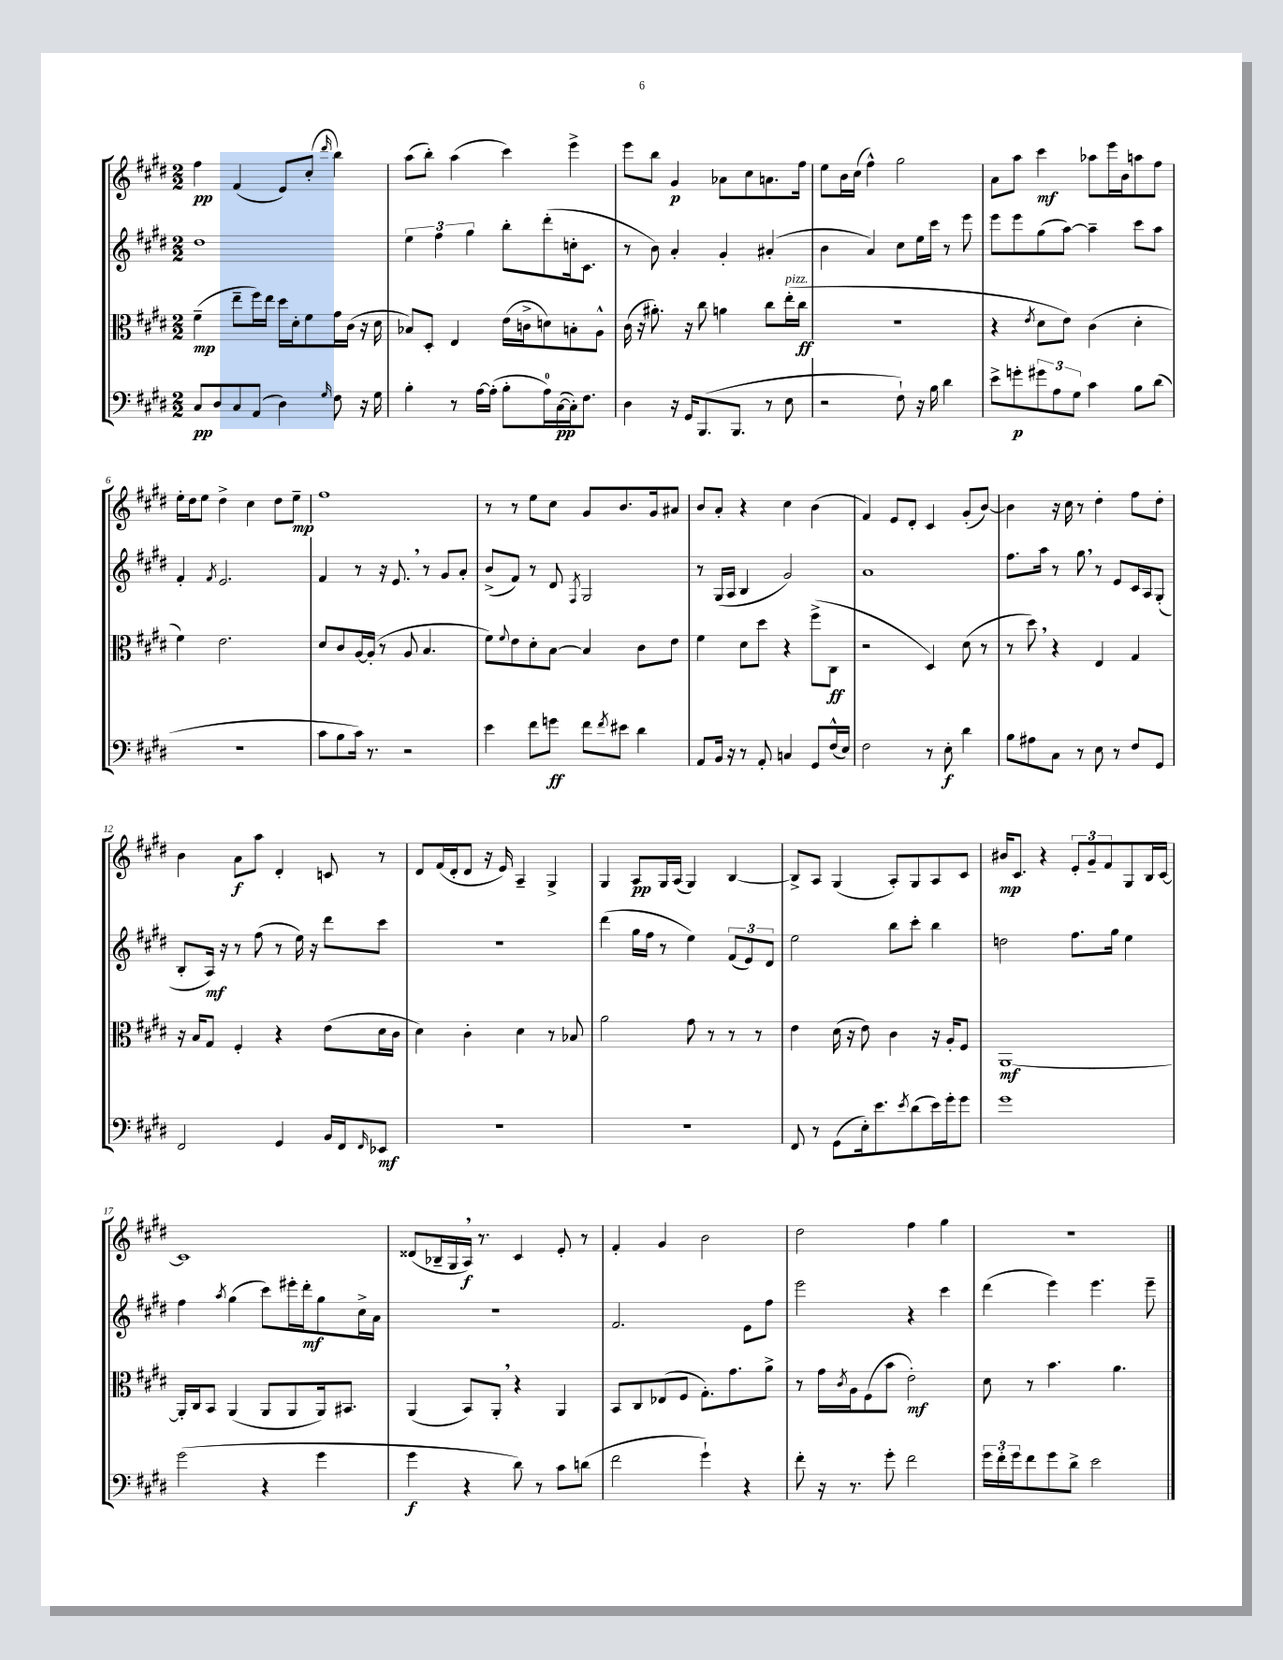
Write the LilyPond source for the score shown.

<<
\new StaffGroup <<
\new Staff = "s0" {
    \clef treble \key e \major \numericTimeSignature \time 2/2
    fis''4\pp fis'4( e'8) cis''8-.( \grace { dis'''16 } b''4) |
    a''8( b''8-.) a''4( cis'''4) e'''4-> |
    e'''8 b''8 gis'4\p aes'8 cis''8 a'8. fis''16 |
    e''8 b'16 cis''16( fis''4-^) gis''2 |
    a'8 a''8 cis'''4\mf aes''8 e'''16 b'16 a''8 fis''8 |
    e''16-. dis''16 e''8 dis''4-> cis''4 dis''8 e''8--\mp |
    fis''1 |
    r8 r8 e''8 cis''8 gis'8 b'8. gis'16 ais'8 |
    b'8 a'8-. r4 cis''4 b'4( |
    fis'4) e'8 dis'8-. cis'4 gis'8-.( b'8~) |
    b'4 r16 cis''16 r8 dis''4-. fis''8 dis''8-. |
    b'4 a'8\f a''8 dis'4-. c'8 r8 |
    dis'8 fis'16( dis'16-. dis'8 r16 e'16) a4-- gis4-> |
    gis4 a8\pp gis16 a16( gis4) b4~ |
    b8-> a8 gis4( a8-.) gis8 a8 cis'8 |
    bis'16\mp cis'8. r4 \tuplet 3/2 { e'8-. gis'8-- fis'8 } gis8 b16 cis'16~ |
    cis'1 |
    disis'8( bes16-- gis16 a16\f) \breathe r8. cis'4 e'8-. r8 |
    fis'4-. gis'4 b'2 |
    dis''2 fis''4 gis''4 |
    R1 \bar "|." |
}
\new Staff = "s1" {
    \clef treble \key e \major \numericTimeSignature \time 2/2
    dis''1 |
    \tuplet 3/2 { e''4 fis''4 gis''4 } b''8-. dis'''8-.( c''16-. cis'8. |
    r8 b'8) a'4-. gis'4-. ais'4-.( |
    b'4 a'4) cis''8 e''16 cis'''16 r8 e'''8 |
    e'''8 e'''8 gis''8( a''8~) a''4-- cis'''8 a''8 |
    fis'4-. \acciaccatura { fis'8 } e'2. |
    fis'4 r8 r16 e'8. \breathe r8 gis'8 a'8-. |
    b'8->( fis'8) r8 dis'8 \acciaccatura { fis8 } gis2 |
    r8 gis16( a16 b4 gis'2) |
    a'1 |
    fis''8. a''16 r8 gis''8 \breathe r8 e'8 cis'16 a16 gis8-.( |
    b8-. a16\mf) r16 r8 fis''8( r8 e''16) r16 dis'''8 cis'''8 |
    R1 |
    dis'''4( gis''16 fis''16 r8 e''4) \tuplet 3/2 { fis'8( e'8) dis'8 } |
    e''2 b''8 cis'''8-. b''4 |
    d''2 fis''8. gis''16 e''4 |
    fis''4 \acciaccatura { a''8 } gis''4( cis'''8) eis'''16-. dis'''16-.\mf gis''8 cis''16-> a'16 |
    r1 |
    fis'2. e'8 fis''8 |
    e'''2 r4 cis'''4 |
    dis'''4( e'''4) e'''4. e'''8-- \bar "|." |
}
\new Staff = "s2" {
    \clef alto \key e \major \numericTimeSignature \time 2/2
    fis'4--\mp( e''8-- fis''16) e''16 dis''16 dis'16-. fis'8 gis'16 cis'16( r16 dis'16 |
    bes8) dis8-. e4 e'16( c'16-> d'8) b8-. a8-^ |
    cis'16( r16 ais'8.-.) r16 cis''8 a'4 cis''8 e''16-.^\markup { \italic "pizz." }( cis''16\ff |
    R1 |
    r4 \acciaccatura { e'8 } dis'8 e'8) cis'4( dis'4-. |
    fis'4) e'2. |
    dis'8 cis'8 a16~ a16-.( r8 a8 b4. |
    fis'8) \appoggiatura { fis'8 } e'8 dis'8-. b8~ b4 cis'8 e'8 |
    fis'4 dis'8 dis''8 r4 fis''8->( cis8\ff |
    r2 dis4) dis'8( r8 |
    r8 dis''8) \breathe r4 e4 gis4 |
    r16 b16 gis8 fis4-. r4 e'8( dis'16 cis'16 |
    dis'4) cis'4-. dis'4 r8 bes8 |
    a'2 gis'8 r8 r8 r8 |
    e'4 dis'16( r16 e'8) cis'4 r16 a16-. fis8 |
    a,1~\mf |
    a,16-. cis16 b,8 a,4( a,8 a,8 a,16) bis,8. |
    a,4( b,8) a,8-. \breathe r4 a,4 |
    b,8 cis8 ees8( fis8 gis8.-.) gis'8. a'8-> |
    r8 gis'16 \acciaccatura { cis'8 } a16 fis8( b'8 e'2-.\mf) |
    dis'8 r8 b'4. a'4. \bar "|." |
}
\new Staff = "s3" {
    \clef bass \key e \major \numericTimeSignature \time 2/2
    cis8\pp dis8 cis8 a,8( dis4) \grace { gis16 } fis8 r16 gis16 |
    b4-. r8 a16~ a16-.( b8-. a16-0) cis16~\pp( cis16-.) fis8. |
    dis4 r16 gis,16 b,,8.( b,,8. r8 e8 |
    r2 fis8-!) r16 b16 dis'4 |
    e'8-> g'8-.\p \tuplet 3/2 { gis'8 a8 gis8 } cis'4 b8 dis'8( |
    r1 |
    cis'8 b8 cis'16) r8. r2 |
    e'4 fis'8 g'8\ff fis'8 \acciaccatura { fis'8 } eis'8 dis'4 |
    a,8 b,16 r16 r8 a,8-. c4 gis,8 fis16-^( e16) |
    fis2 r8 e8-.\f dis'4 |
    b8 ais8 cis8 r8 e8 r8 fis8 gis,8 |
    fis,2 gis,4 b,16 fis,16 \grace { fis,16 } ees,8\mf |
    R1 |
    R1 |
    fis,8 r8 gis,8( e16-.) e'8. \acciaccatura { e'8 } dis'8( e'16) gis'16-. gis'8 |
    gis'1 |
    gis'2( r4 gis'4 |
    gis'4\f r4 dis'8) r8 cis'8 d'8( |
    fis'2 gis'4-!) r4 |
    fis'8-. r16 r8. gis'8-. fis'2 |
    \tuplet 3/2 { gis'16 fis'16-. gis'16 } fis'8 gis'8 dis'8-> e'2 \bar "|." |
}
>>
>>
